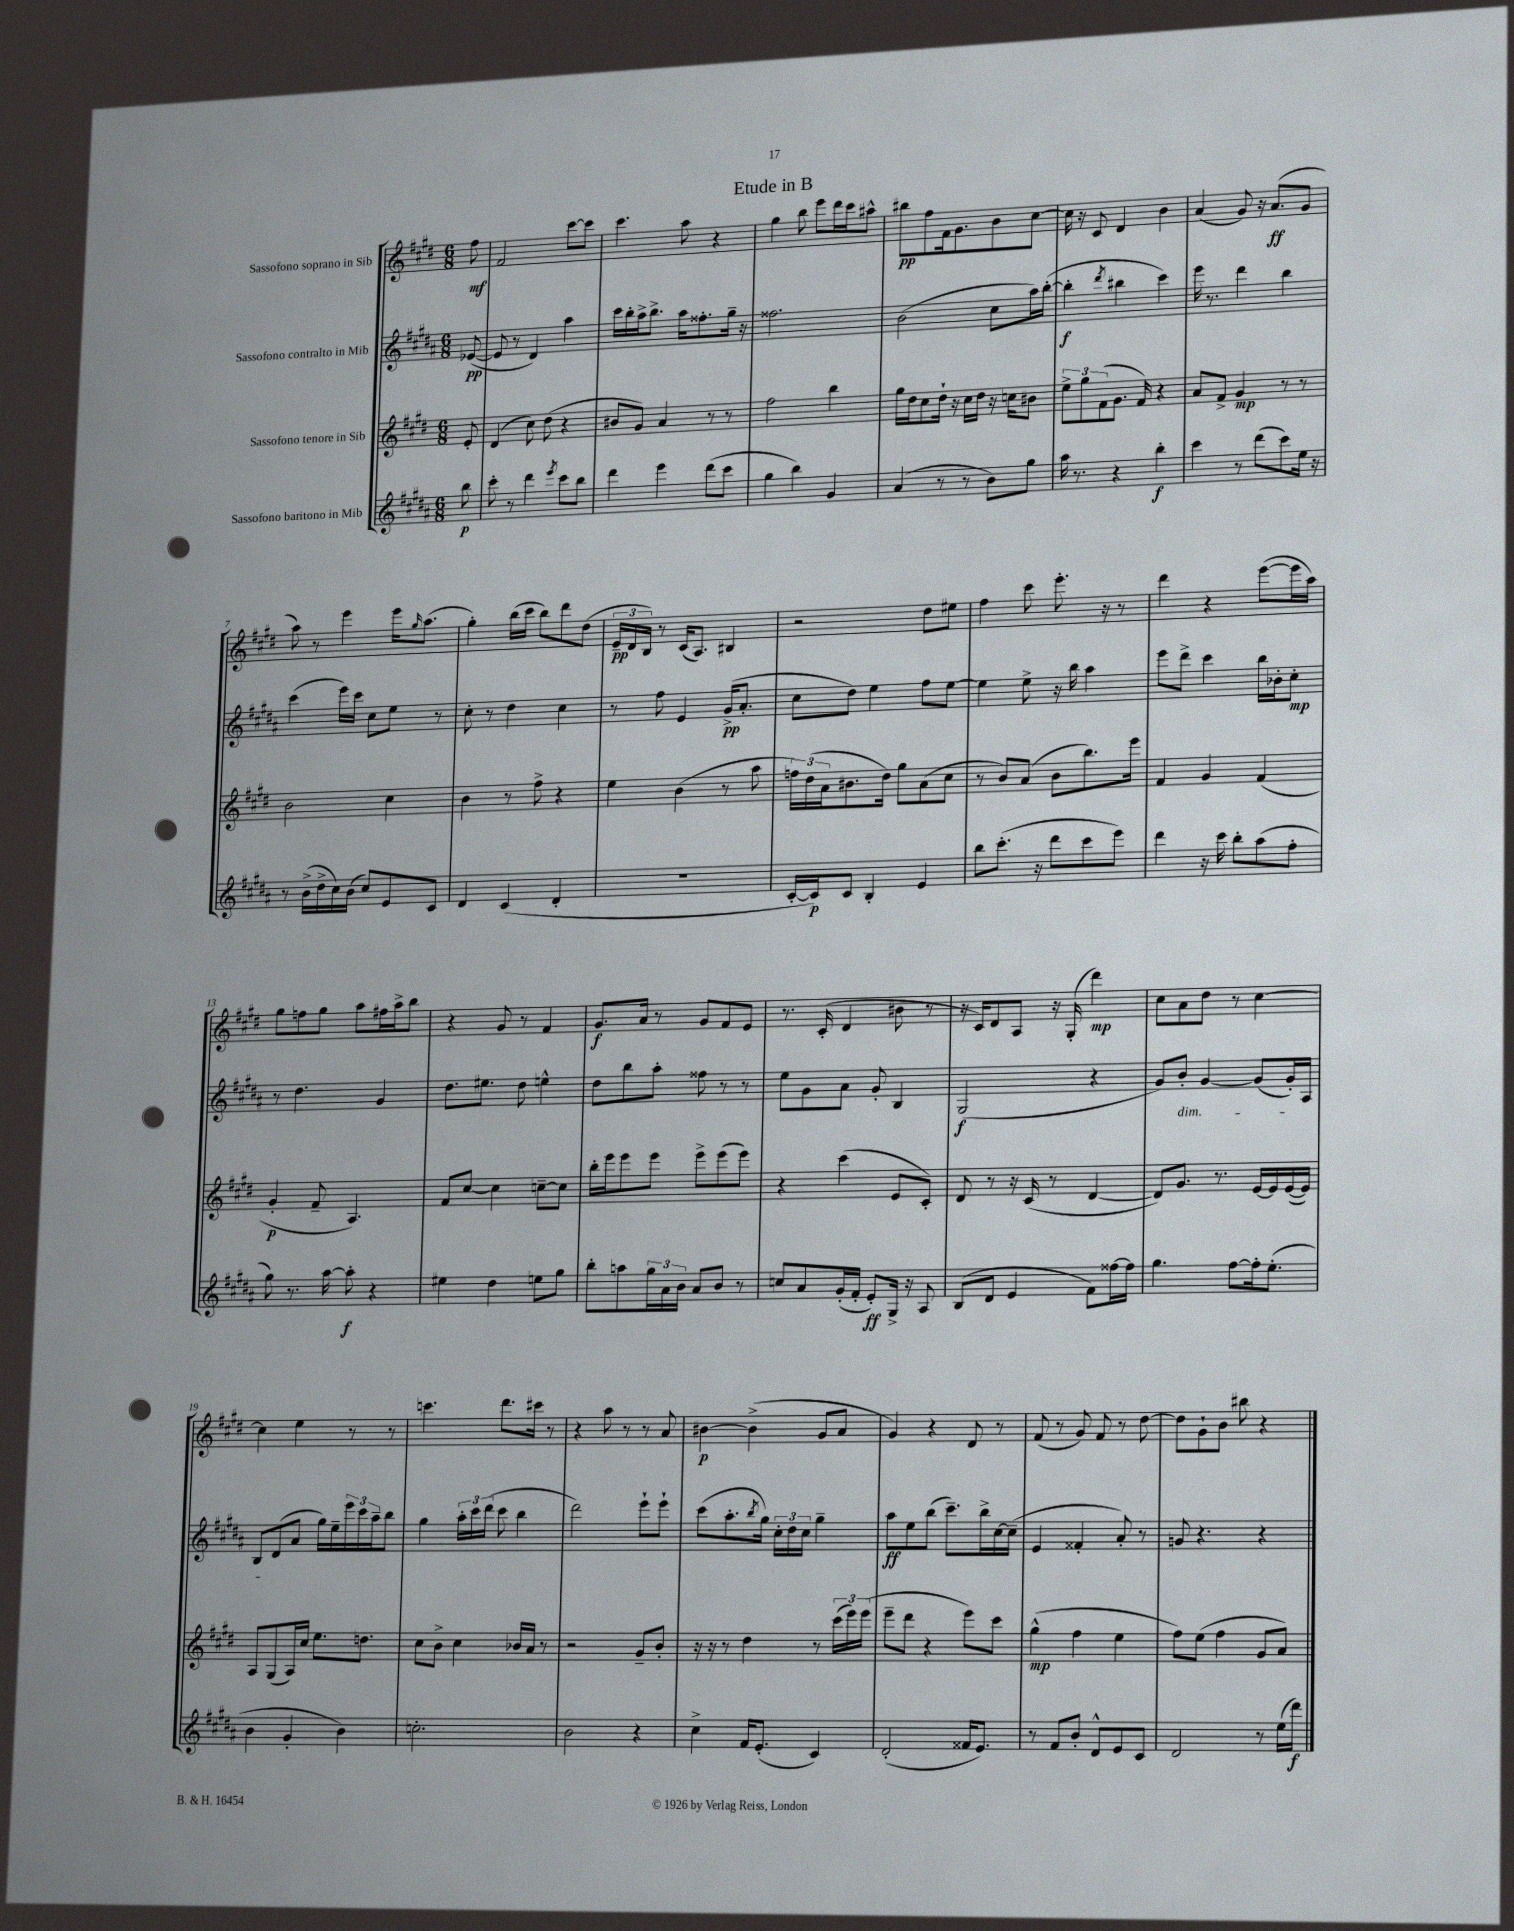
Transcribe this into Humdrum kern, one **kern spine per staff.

**kern	**kern	**kern	**kern
*staff4	*staff3	*staff2	*staff1
*clefG2	*clefG2	*clefG2	*clefG2
*k[f#c#g#d#a#]	*k[f#c#g#d#]	*k[f#c#g#d#a#]	*k[f#c#g#d#]
*M6/8	*M6/8	*M6/8	*M6/8
8bb	8e'	([8e-	8ff#
=	=	=	=
8ccc#'	(4d#	8e-]	2f#
8r	.	8r	.
4ddd#	8cc#)	4d#)	.
.	(8dd#	.	.
8qeee	.	.	.
8ccc#	4r	4aa#	[8ccc#
8bb	.	.	8ccc#]
=	=	=	=
4ddd#	8b#	16ccc#	4.ccc#
.	.	16bb'	.
.	8g#)	16aa#^	.
.	.	8.bb^	.
4eee	4a	.	.
.	.	16aa#	8aa
.	.	8.ff##'	.
(8ddd#	8r	.	4r
8ccc#	8r	16gg#~	.
.	.	16r	.
=	=	=	=
4gg#	2ff#	2.ff##	4gg#
4bb)	.	.	8bb
.	.	.	8eee
4g#	4bb	.	16ddd#
.	.	.	16ccc#
.	.	.	8aa#^^
=	=	=	=
(4a#	16gg#	(2b	8bb#
.	16dd#	.	.
.	8cc#	.	8ff#
8r	16dd#`	.	16f#
.	16r	.	8.g#
8r	16cc#	.	.
.	16dd#	.	.
8b)	16r	8cc#	8b
.	16cc	.	.
8gg#	8b#	16aa#)	[8cc#
.	.	([16bb'	.
=	=	=	=
16aa#	12ee^	4bb']	16cc#]
8.r	.	.	16r
.	12gg#	.	.
.	.	.	8c#
.	(12f#	.	.
.	.	8qddd#	.
4r	8.g#	4bb#	4d#
.	16f#)	.	.
4bb'	4r	4ccc#)	4b
=	=	=	=
4ccc#	8a	16eee	(4a
.	.	8.r	.
.	8f#^	.	.
8r	4g#	4ddd#	8g#)
(8ddd#	.	.	16r
.	.	.	(8.a
8ccc#)	8r	4bb	.
16ee	8r	.	8g#
16r	.	.	.
=	=	=	=
8r	2b	(4ccc#	8aa)
(16b^	.	.	8r
16dd#^	.	.	.
16cc#)	.	16eee)	4eee
(16b	.	16ccc#	.
8cc#)	.	8cc#	.
8e	4cc#	8ee	16eee
.	.	.	16qqgg#
.	.	.	(8.aa
8c#	.	8r	.
=	=	=	=
4d#	4b	8cc#'	4gg#')
.	.	8r	.
(4c#	8r	4dd#	(16bb
.	.	.	16ccc#
.	8ff#^	.	8bb)
4d#'	4r	4cc#	8ddd#
.	.	.	(8dd#
=	=	=	=
2.r	4ee	8r	24e~
.	.	.	24d#
.	.	.	24B)
.	.	8ff#	8r
.	(4b	4e	(16c#
.	.	.	8.A)
.	8r	(16g#^	4B#
.	.	8.a#'	.
.	8aa	.	.
=	=	=	=
[16c#'	24ff)	8cc#	2r
.	(24dd#	.	.
16c#])	.	.	.
.	24a	.	.
8c#	8.b#	8dd#)	.
4B'	.	4ee	.
.	16dd#)	.	.
.	8gg#	.	.
4e	(8a	8ff#	8dd#
.	8cc#	[8ee	8ee#
=	=	=	=
8bb	8r	4ee]	4ff#
(8.ccc#'	8b)	.	.
.	(8a	8ee^	8ccc#
16r	.	.	.
8ddd#	8b	16r	8.eee'
.	.	16bb	.
8ccc#	8.bb)	4aa#	.
.	.	.	16r
8eee)	.	.	8r
.	16eee	.	.
=	=	=	=
4ddd#	4f#	8eee	4ddd#
.	.	8ddd#^	.
16r	4g#	4ccc#	4r
16ccc#	.	.	.
8bb'	.	.	.
(8aa#	(4f#	16bb	([8eee
.	.	16b-'	.
8ff#'	.	8cc#'	16eee]
.	.	.	16aa)
=	=	=	=
8gg#)	4g#'	8r	8gg#
8.r	.	4.dd#	8ff
.	8f#~	.	8gg#
[16aa#	.	.	.
8aa#']	4.A)	.	8aa
4r	.	4g#	16ff#
.	.	.	16aa^
.	.	.	8bb
=	=	=	=
4ee#	8f#	8.dd#	4r
.	[8cc#	.	.
.	.	8.ee#	.
4dd#	4cc#]	.	8g#
.	.	8dd#	8r
8ee	[8cc~	4ee^^	4f#
8gg#	8cc]	.	.
=	=	=	=
8bb'	16bb'	8dd#	8.g#
.	16eee	.	.
8aa	8eee	8bb	.
.	.	.	16a
24gg#	8eee	8aa#'	8r
24a#	.	.	.
24b	.	.	.
8a#	8eee^	8ff##	8g#
8b	(8eee	8r	8f#
8r	8eee)	8r	8e
=	=	=	=
8cc	4r	8ee	8.r
8a#	.	8g#	.
.	.	.	(16c#'
(16g#'	(4ccc#	8a#	4d#
16f#'	.	.	.
8e')	.	8g#'	.
16G#^	8e	4B	8b#
16r	.	.	.
8A#	8c#')	.	8r
=	=	=	=
(8B	8d#	(2G#	16r
.	.	.	16c#)
8d#	8r	.	8d#
4e	16r	.	8A
.	(16c#	.	.
.	8r	.	16r
.	.	.	(16G#'
8f#)	[4d#	4r	4ddd#)
[16ff##	.	.	.
16ff##]	.	.	.
=	=	=	=
4.gg#	8d#])	8g#)	8cc#
.	8.g#	8b'	8a
.	.	[4g#	8dd#
.	8.r	.	.
[8ff#	.	.	8r
16ff#']	[16e	(8g#]	[4cc#
(8.ee'	16e]	.	.
.	([16e	16g#')	.
.	16e])	16A#	.
=	=	=	=
4b	8A	8B	4cc#]
.	(8G#	(8d#	.
4g#'	16A)	8a#	4ee
.	16cc#	.	.
.	8.ee	16gg#)	.
.	.	16ee~	.
4b)	.	24eee	8r
.	.	24ccc#	.
.	8.dd	.	.
.	.	24aa#~	.
.	.	8bb	8r
=	=	=	=
2.cc'	8cc#	4gg#	4.ccc
.	8b^	.	.
.	4cc#	24aa#'	.
.	.	24ccc#	.
.	.	(24ddd#	.
.	.	8ccc#	8.ddd#
.	16b-	4bb	.
.	16a	.	16ccc#
.	8r	.	8r
=	=	=	=
2b	2r	2ddd#)	4r
.	.	.	8aa
.	.	.	8r
4r	8g#~	8eee`	8r
.	8b'	8eee`	8a
=	=	=	=
4cc#^	16r	(8ccc#	[4b#
.	16r	.	.
.	8r	8.aa#'	.
16f#	4dd#	.	(4b#^]
.	.	8qbb	.
(8.e'	.	16gg#)	.
.	.	24cc#'	.
.	.	24dd#	.
.	.	24cc#	.
4c#)	8r	4gg#~	8g#
.	(24ccc#	.	8a
.	24eee)	.	.
.	(24eee	.	.
=	=	=	=
(2d#'	8eee~	8aa#	4g#)
.	8ddd#	8ee	.
.	4r	(8bb	4r
.	.	8.ccc#~)	.
16f##	8eee)	.	8d#
8.e)	.	16bb^	.
.	8ccc#	[16cc#	8r
.	.	(16cc#~]	.
=	=	=	=
8r	(4gg#^^	4e	(8f#
8f#	.	.	8r
8b'	4ff#	4f##'	8g#)
8d#^^	.	.	8f#
8e	4ee	8a#')	8r
8c#	.	8r	[8dd#
=	=	=	=
2d#	8ff#)	8g	8dd#]
.	(8ee	4.r	8g#`
.	4ff#	.	8b
.	.	.	8bb#
8r	8g#	4r	4r
(16ee	8a)	.	.
16ddd#)	.	.	.
==	==	==	==
*-	*-	*-	*-
